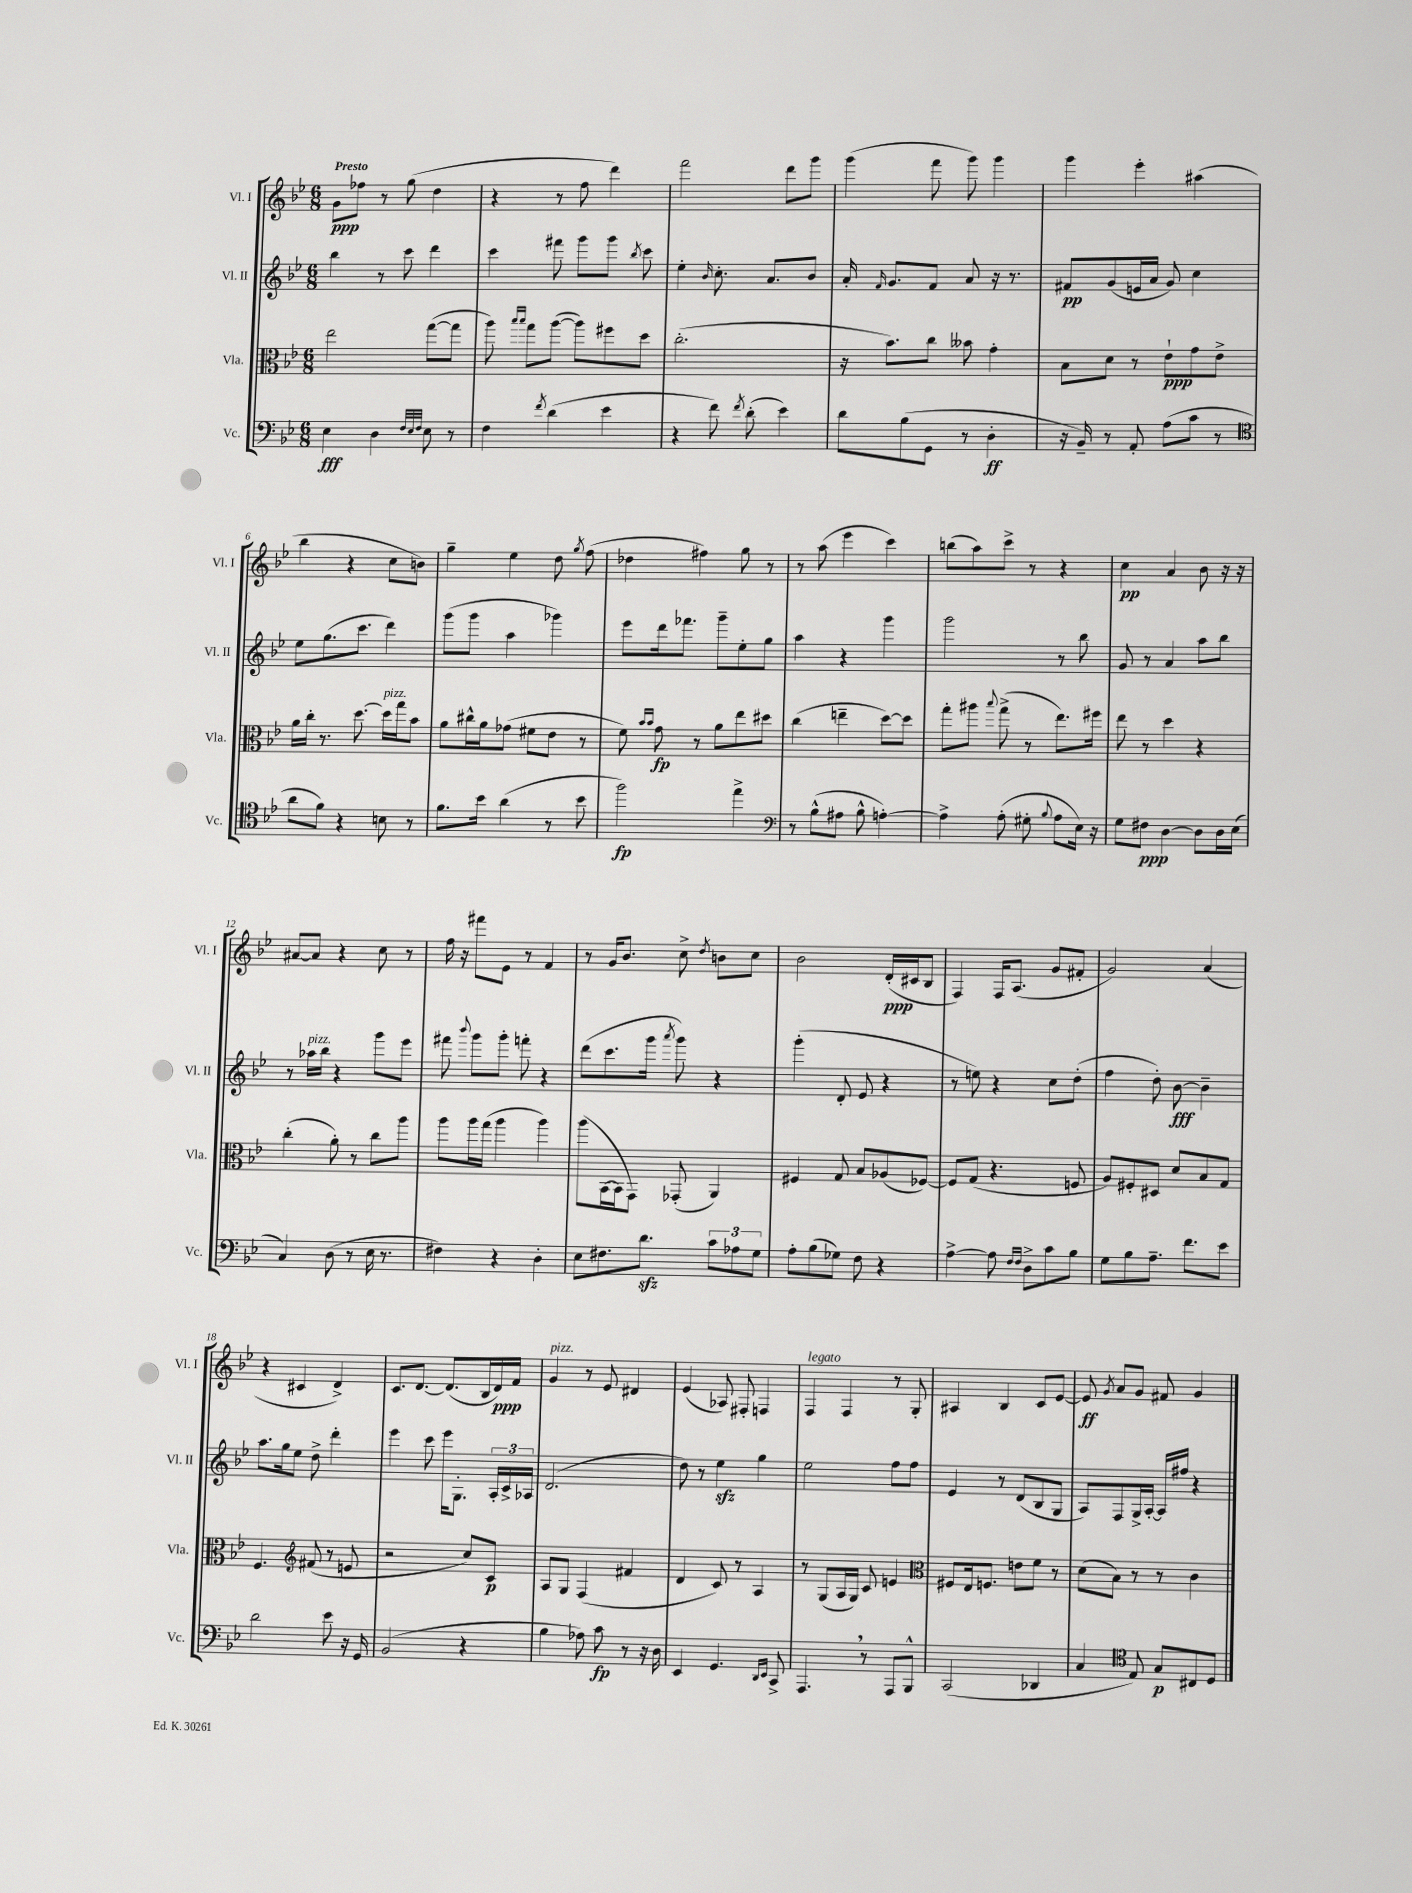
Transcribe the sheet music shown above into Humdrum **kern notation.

**kern	**dynam	**kern	**dynam	**kern	**dynam	**kern	**dynam
*part4	*part4	*part3	*part3	*part2	*part2	*part1	*part1
*staff4	*staff4	*staff3	*staff3	*staff2	*staff2	*staff1	*staff1
*I"Vc.	*	*I"Vla.	*	*I"Vl. II	*	*I"Vl. I	*
*I'Vc.	*	*I'Vla.	*	*I'Vl. II	*	*I'Vl. I	*
*clefF4	*	*clefC3	*	*clefG2	*	*clefG2	*
*k[b-e-]	*	*k[b-e-]	*	*k[b-e-]	*	*k[b-e-]	*
*M6/8	*	*M6/8	*	*M6/8	*	*M6/8	*
=1	=1	=1	=1	=1	=1	=1	=1
!	!	!	!	!	!	!LO:TX:a:B:t=Presto	!
4E-\	fff	2ee-\	.	4bb-\	.	8g\L	ppp
.	.	.	.	.	.	8ff-X\J	.
4D\	.	.	.	8r	.	8r	.
.	.	.	.	8ccc\	.	(8gg\	.
32qqF/LLL	.	.	.	.	.	.	.
32qqE-/	.	.	.	.	.	.	.
32qqF/JJJ	.	.	.	.	.	.	.
8E-\	.	([8gg\L	.	4ddd\	.	4dd\	.
8r	.	8gg\J]	.	.	.	.	.
=2	=2	=2	=2	=2	=2	=2	=2
4F\	.	8aa\)	.	4ccc\	.	4r	.
.	.	16qqbb-/LL	.	.	.	.	.
.	.	16qqbb-/JJ	.	.	.	.	.
.	.	8gg\L	.	.	.	.	.
8qf/	.	.	.	.	.	.	.
(4d\	.	([8aa\J	.	8fff#X\	.	8r	.
.	.	8aa\L])	.	8ggg\L	.	8ff\	.
4e-\	.	8ff#X\	.	8ggg\J	.	4ddd\)	.
.	.	.	.	8qbb-/	.	.	.
.	.	8dd\J	.	8ccc\	.	.	.
=3	=3	=3	=3	=3	=3	=3	=3
4r	.	(2.cc'\	.	4ee-'\	.	2fff\	.
.	.	.	.	16qqb-/	.	.	.
8f\)	.	.	.	8.cc'\	.	.	.
8qf/	.	.	.	.	.	.	.
(8d'\	.	.	.	.	.	.	.
.	.	.	.	8.a/L	.	.	.
4e-\)	.	.	.	.	.	8ddd\L	.
.	.	.	.	8b-/J	.	8ggg\J	.
=4	=4	=4	=4	=4	=4	=4	=4
8d\L	.	16r	.	16a'/	.	(4ggg\	.
.	.	.	.	16qqf/	.	.	.
.	.	8.b-\L)	.	8.g/L	.	.	.
(8B-\	.	.	.	.	.	.	.
8GG\J	.	8cc\J	.	8f/J	.	8fff\	.
8r	.	8b--X\	.	8a/	.	8ggg\)	.
4D'\	ff	4g'\	.	16r	.	4ggg\	.
.	.	.	.	8.r	.	.	.
=5	=5	=5	=5	=5	=5	=5	=5
16r	.	8B-\L	.	8f#X/L	pp	4ggg\	.
16BB-~/)	.	.	.	.	.	.	.
8r	.	8d\J	.	(8g/	.	.	.
8AA'/	.	8r	.	16en/L	.	4eee-'\	.
.	.	.	.	16a/JJ	.	.	.
(8A\L	.	8e-`\L	ppp	8g/)	.	.	.
8c\J	.	8g\	.	4cc\	.	(4aa#X\	.
8r	.	8e-^\J	.	.	.	.	.
!!LO:LB:g=z
=6	=6	=6	=6	=6	=6	=6	=6
*clefC4	*	*	*	*	*	*	*
8a\L	.	16a\LL	.	8ee-\L	.	4bb-\	.
.	.	16cc'\JJ	.	.	.	.	.
8f\J)	.	8.r	.	(8.gg\	.	.	.
4r	.	.	.	.	.	4r	.
.	.	[8.dd\	.	8.ccc\J	.	.	.
!	!	!LO:TX:a:i:t=pizz.	!	!	!	!	!
8Bn\	.	16dd\LL]	.	4ddd\)	.	8cc\L	.
.	.	16gg\J	.	.	.	.	.
8r	.	8b-\J	.	.	.	8bn\J)	.
=7	=7	=7	=7	=7	=7	=7	=7
8.f\L	.	8a\L	.	(8ggg\L	.	4gg~\	.
.	.	16cc#X^^\L	.	8ggg\J	.	.	.
16b-\Jk	.	16a\J	.	.	.	.	.
(4a\	.	(8g-X\J	.	4aa\	.	4ee-\	.
.	.	8f#X\L	.	.	.	.	.
8r	.	8e-\J	.	4ggg-X\)	.	8dd\	.
.	.	.	.	.	.	8qgg/	.
8b-\	.	8r	.	.	.	(8ff\	.
=8	=8	=8	=8	=8	=8	=8	=8
2ff\)	fp	8f\)	.	8eee-\L	.	4dd-X\	.
.	.	16qqb-/LL	.	.	.	.	.
.	.	16qqb-/JJ	.	.	.	.	.
.	.	8g\	fp	16ddd\k	.	.	.
.	.	.	.	8.fff-X\J	.	.	.
.	.	8r	.	.	.	4ff#X\)	.
.	.	8a\L	.	8ggg~\L	.	.	.
4ee-^\	.	8ee-\	.	8ee-'\	.	8gg\	.
.	.	8dd#X\J	.	8gg\J	.	8r	.
=9	=9	=9	=9	=9	=9	=9	=9
*clefF4	*	*	*	*	*	*	*
8r	.	(4cc\	.	4aa\	.	8r	.
(8B-^^\L	.	.	.	.	.	(8aa\	.
8A#X\J	.	4een~\	.	4r	.	4eee-\	.
8B-^^\	.	.	.	.	.	.	.
[4An'\)	.	[8dd\L)	.	4ggg\	.	4ccc\)	.
.	.	8dd\J]	.	.	.	.	.
=10	=10	=10	=10	=10	=10	=10	=10
4A^\]	.	8gg'\L	.	2ggg\	.	(8bbn\L	.
.	.	8aa#X\J	.	.	.	8aa\)	.
.	.	8qqbb-/	.	.	.	.	.
(8A'\	.	(8gg^\	.	.	.	8ccc^\J	.
8G#X'\	.	8r	.	.	.	8r	.
8qqB-/	.	.	.	.	.	.	.
8A\L	.	8.ee-\L)	.	8r	.	4r	.
16E-\Jk)	.	.	.	8bb-\	.	.	.
16r	.	16ff#X\Jk	.	.	.	.	.
=11	=11	=11	=11	=11	=11	=11	=11
8G\L	.	8ee-\	.	8g/	.	4cc\	pp
8F#X\J	ppp	8r	.	8r	.	.	.
[4D\	.	4dd\	.	4a/	.	4a/	.
8D\L]	.	4r	.	8aa\L	.	8b-\	.
16D\L	.	.	.	8bb-\J	.	16r	.
(16E-\JJ	.	.	.	.	.	16r	.
!!LO:LB:g=z
=12	=12	=12	=12	=12	=12	=12	=12
4C/)	.	(4cc'\	.	8r	.	[8a#X/L	.
!	!	!	!	!LO:TX:a:i:t=pizz.	!	!	!
.	.	.	.	16aa-X\LL	.	8a#/J]	.
.	.	.	.	16bb-\JJ	.	.	.
(8D\	.	8a'\)	.	4r	.	4r	.
8r	.	8r	.	.	.	.	.
16E-\	.	8cc\L	.	8ggg\L	.	8cc\	.
8.r	.	.	.	.	.	.	.
.	.	8aa\J	.	8eee-\J	.	8r	.
=13	=13	=13	=13	=13	=13	=13	=13
4F#X\)	.	8aa\L	.	8fff#X\	.	16ff\	.
.	.	.	.	.	.	16r	.
.	.	.	.	8qqbbb-/	.	.	.
.	.	16aa\L	.	8ggg\L	.	8fff#X\L	.
.	.	(16gg\JJ	.	.	.	.	.
4r	.	4aa\	.	8ggg'\J	.	8e-\J	.
.	.	.	.	8fffn'\	.	8r	.
4D'\	.	4aa\)	.	4r	.	4f/	.
=14	=14	=14	=14	=14	=14	=14	=14
8E-\L	.	(8aa\L	.	(8ddd\L	.	8r	.
8.F#X\	.	[16BB-\L	.	8.ccc\	.	16g/KL	.
.	.	16BB-\J]	.	.	.	8.b-/J	.
.	.	8GG\J)	.	.	.	.	.
8.dzz\J	.	.	.	16ggg\Jk	.	.	.
.	.	.	.	8qaaa/	.	.	.
.	.	(8GG-X'/	.	8ggg\)	.	8cc^\	.
.	.	.	.	.	.	8qdd/	.
12c\L	.	4AA/)	.	4r	.	8bn\L	.
12A-X\	.	.	.	.	.	.	.
.	.	.	.	.	.	8cc\J	.
12G\J	.	.	.	.	.	.	.
=15	=15	=15	=15	=15	=15	=15	=15
8A'\L	.	4F#X/	.	(4ggg'\	.	2b-\	.
(8B-\	.	.	.	.	.	.	.
8G-X\J)	.	8G/	.	8d'/	.	.	.
8F\	.	8B-/L	.	8e-/	.	.	.
4r	.	(8A-X/	.	4r	.	(16d'/LL	ppp
.	.	.	.	.	.	16c#X/J	.
.	.	[8F-X/J)	.	.	.	8B-/J	.
=16	=16	=16	=16	=16	=16	=16	=16
[4A^\	.	8F-/L]	.	8r	.	4F/)	.
.	.	(8G/J	.	8een\)	.	.	.
8A\]	.	4.r	.	4r	.	16F/KL	.
.	.	.	.	.	.	(8.A/J	.
16qqF/LL	.	.	.	.	.	.	.
16qqF/JJ	.	.	.	.	.	.	.
8D^\L	.	.	.	.	.	.	.
8c\	.	.	.	8cc\L	.	8g/L	.
8B-\J	.	8Fn/	.	(8dd'\J	.	8f#X'/J	.
=17	=17	=17	=17	=17	=17	=17	=17
8G\L	.	8A/L)	.	4ff\	.	2g/)	.
8B-\	.	8F#X'/	.	.	.	.	.
8.A~\J	.	8D#X/J	.	8dd'\)	.	.	.
.	.	8d/L	.	[8b-\	fff	.	.
8.f\L	.	.	.	.	.	.	.
.	.	8B-/	.	4b-~\]	.	(4a/	.
8e-\J	.	8G/J	.	.	.	.	.
!!LO:LB:g=z
=18	=18	=18	=18	=18	=18	=18	=18
2d\	.	4.F/	.	8.aa\L	.	4r	.
.	.	.	.	16gg\k	.	.	.
.	.	.	.	8ee-\J	.	4c#X/	.
*	*	*clefG2	*	*	*	*	*
.	.	(8f#X/	.	8dd^\	.	.	.
8e-\	.	8r	.	4ddd'\	.	4d^/)	.
16r	.	8en/	.	.	.	.	.
16GG/	.	.	.	.	.	.	.
=19	=19	=19	=19	=19	=19	=19	=19
(2BB-/	.	2r	.	4eee-\	.	8.c/L	.
.	.	.	.	.	.	[8.d/J	.
.	.	.	.	8ccc\	.	.	.
.	.	.	.	16eee-\KL	.	(8.d/L]	.
.	.	.	.	8.G'\J	.	.	.
4r	.	8cc/L)	.	.	.	.	.
.	.	.	.	.	.	16B-/L	.
.	.	8c/J	p	24A'/LL	.	16d/)	ppp
.	.	.	.	24c^/	.	.	.
.	.	.	.	.	.	16f/JJ	.
.	.	.	.	24A-X/JJ	.	.	.
=20	=20	=20	=20	=20	=20	=20	=20
!	!	!	!	!	!	!LO:TX:a:i:t=pizz.	!
4B-\	.	8A/L	.	(2.d/	.	4g/	.
.	.	8G/J	.	.	.	.	.
8A-X\)	.	(4F/	.	.	.	8r	.
8c\	fp	.	.	.	.	8e-/	.
8r	.	4f#X/	.	.	.	4d#X/	.
16r	.	.	.	.	.	.	.
16D\	.	.	.	.	.	.	.
=21	=21	=21	=21	=21	=21	=21	=21
4EE-/	.	4d/	.	8dd\)	.	(4e-/	.
.	.	.	.	8r	.	.	.
4.GG/	.	8c/)	.	4ee-zz\	.	8A-X/)	.
.	.	8r	.	.	.	8F#X'/	.
.	.	4A/	.	4gg\	.	4Fn/	.
16qqDD/LL	.	.	.	.	.	.	.
16qqEE-/JJ	.	.	.	.	.	.	.
8CC^/	.	.	.	.	.	.	.
=22	=22	=22	=22	=22	=22	=22	=22
!	!	!	!	!	!	!LO:TX:a:i:t=legato	!
4.AAA,/	.	8r	.	2ee-\	.	4F/	.
.	.	(8G/L	.	.	.	.	.
.	.	16A/L	.	.	.	4F/	.
.	.	16G/JJ)	.	.	.	.	.
8r	.	8c/	.	.	.	.	.
8AAA/L	.	4en/	.	8ff\L	.	8r	.
8BBB-^^/J	.	.	.	8ff\J	.	8G'/	.
=23	=23	=23	=23	=23	=23	=23	=23
*	*	*clefC3	*	*	*	*	*
(2CC/	.	8F#X/L	.	4e-/	.	4A#X/	.
.	.	16E-/k	.	.	.	.	.
.	.	8.Fn/J	.	.	.	.	.
.	.	.	.	8r	.	4B-/	.
.	.	8en\L	.	(8d/L	.	.	.
4DD-X/	.	8f\J	.	8B-/	.	8c/L	.
.	.	8r	.	8G/J	.	[8e-/J	.
=24	=24	=24	=24	=24	=24	=24	=24
4C/	.	(8d\L	.	8A/L)	.	8e-/]	ff
.	.	.	.	.	.	8qg/	.
.	.	8B-\J)	.	8F/	.	8a/L	.
*clefC4	*	*	*	*	*	*	*
8E-/)	.	8r	.	16G^/L	.	8g/J	.
.	.	.	.	[16A'/JJ	.	.	.
8G/L	p	8r	.	16A/LL]	.	8f#X/	.
.	.	.	.	16ff#X/JJ	.	.	.
8C#X/	.	4c\	.	4r	.	4g/	.
8D/J	.	.	.	.	.	.	.
==	==	==	==	==	==	==	==
*-	*-	*-	*-	*-	*-	*-	*-
